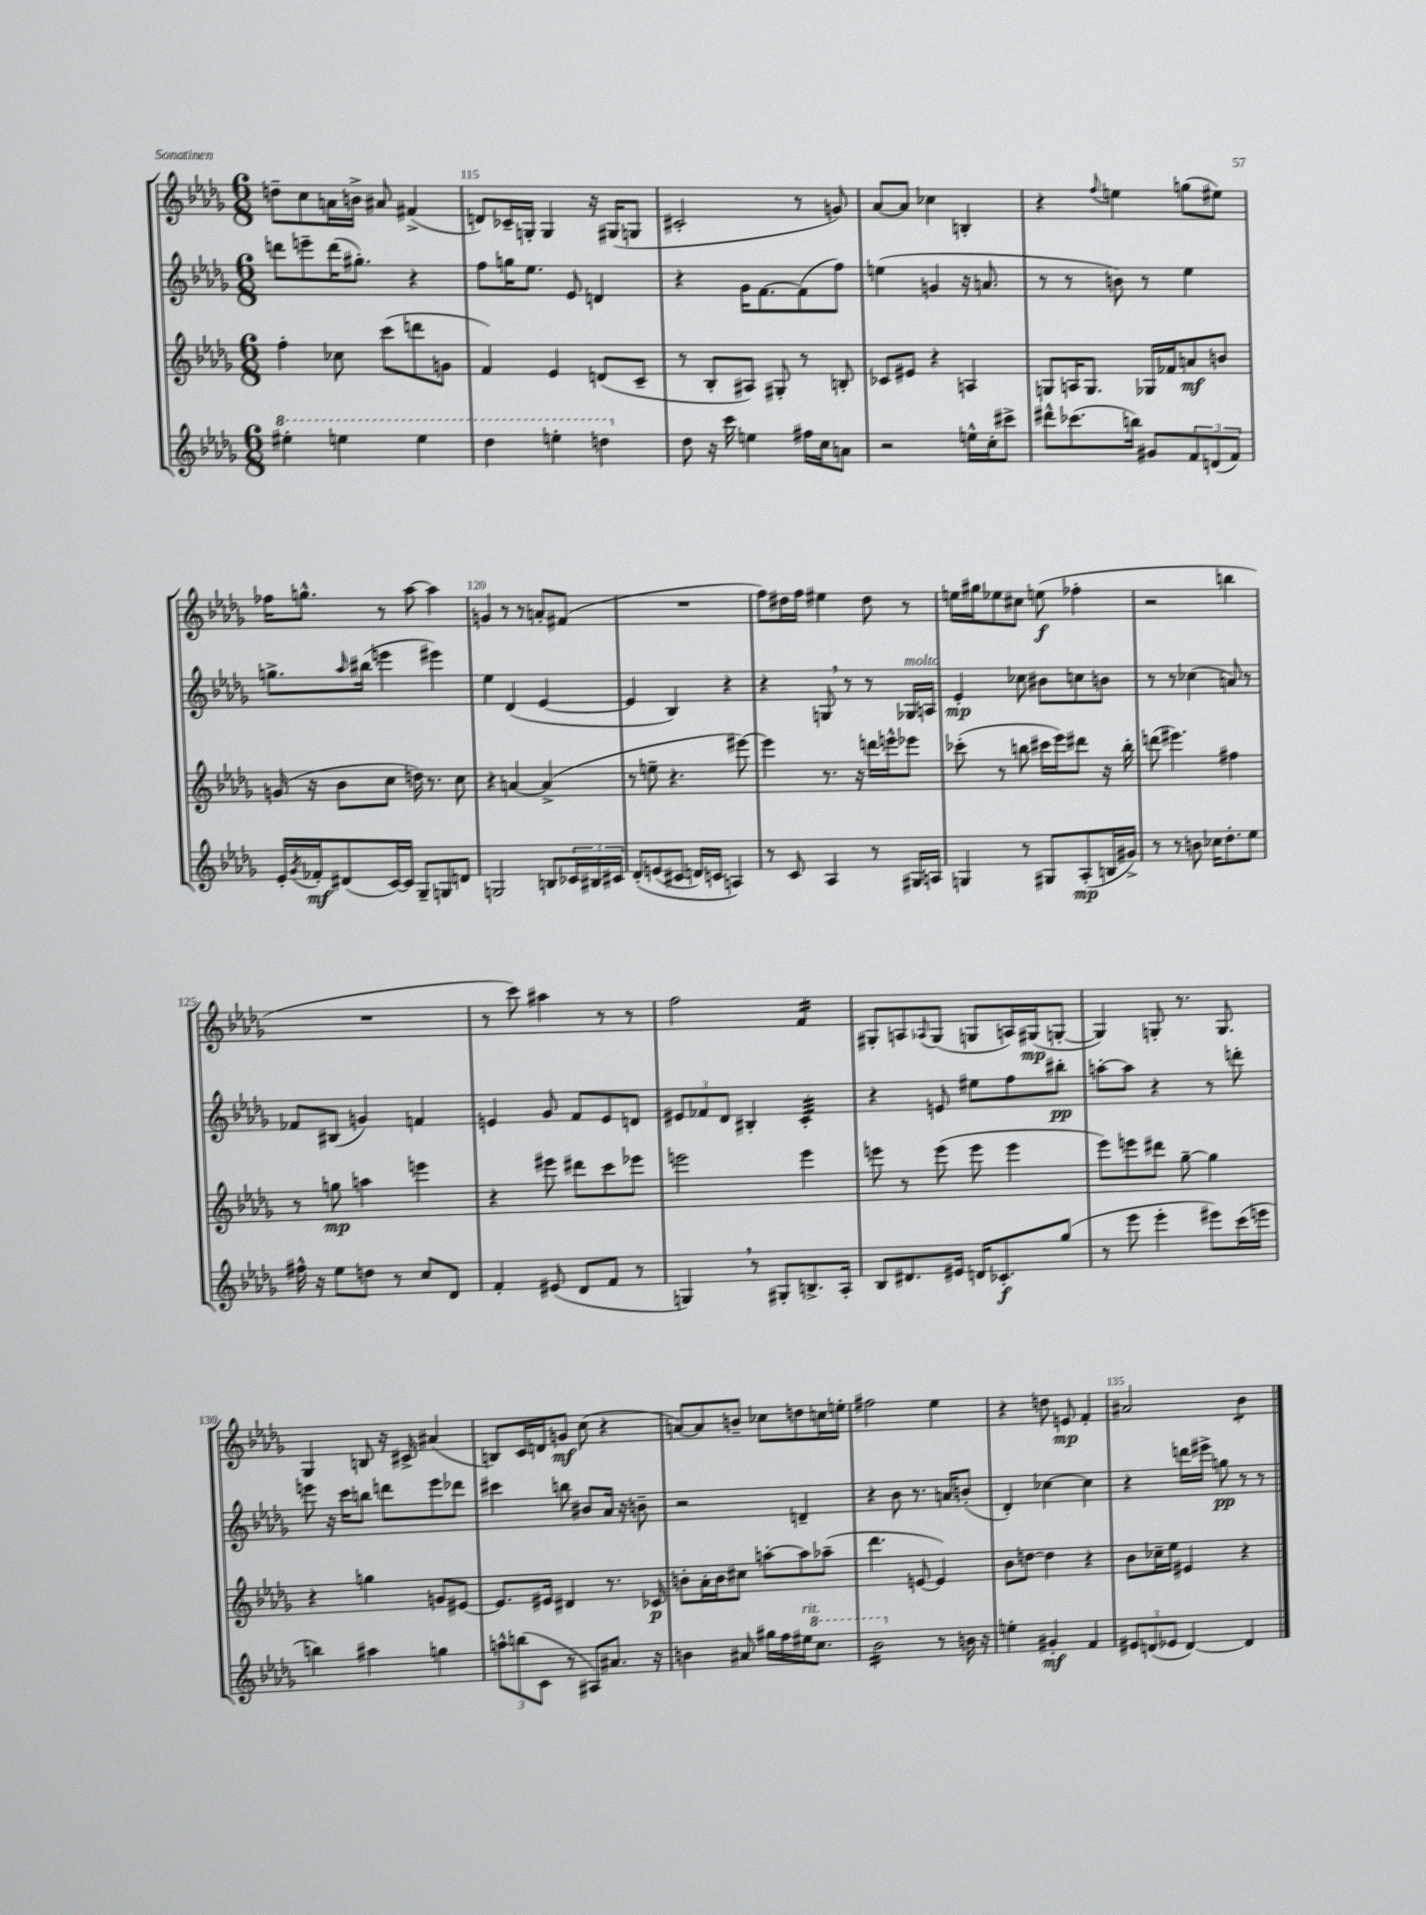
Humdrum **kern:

**kern	**kern	**kern	**kern
*staff4	*staff3	*staff2	*staff1
*clefG2	*clefG2	*clefG2	*clefG2
*k[b-e-a-d-g-]	*k[b-e-a-d-g-]	*k[b-e-a-d-g-]	*k[b-e-a-d-g-]
*M6/8	*M6/8	*M6/8	*M6/8
4eee#'\	4ff'\	8ddd\L	8dd~\L
.	.	8eee~\	8cc\
4eee\	8cc-\	(16ddd\K	16a\L
.	.	8.gg#'\J)	16b^\JJ
.	(8ccc\L	.	8a#/
4eee\	8ddd\	4r	(4f#^/
.	8g\J	.	.
=	=	=	=
4ddd-\	4f/)	8ff\L	8d/L)
.	.	16gg\K	16c-~/L
.	.	8.ee-\J	16G'/JJ
4eee'\	4e-/	.	4G/
.	.	8e-/	.
4ddd\	(8d/L	4d/	16r
.	.	.	(16G#/LK
.	8c~/J	.	8G/J
=	=	=	=
8dd-\	8r	4r	2c#'/
16r	8B-'/L	.	.
16ccc\	.	.	.
4ee\	8A#/J)	16g-\LK	.
.	.	[8.f\	.
.	8G#'/	.	.
16ff#\LL	8r	(8f\]	8r
16cc\J	.	.	.
8a\J	8B'/	8ff\J)	8g/)
=	=	=	=
2r	8c-/L	(4ee\	[8a-/L
.	8e#/J	.	8a-/]J
.	4r	4g/	4cc-\
16ee^^\LL	4A/	16r	4B'/
16cc'\J	.	8.a/	.
8ccc#^\J	.	.	.
=	=	=	=
8ddd#^^\L	8G/L	8r	4r
(8.ccc-\	16A/K	8r	.
.	8.G/J	.	.
.	.	.	8qqff/
.	.	8b\)	4ee\
16bb\Jk)	.	.	.
8g#/L	16G-/LL	8r	.
.	16f-/J	.	.
12f/	8a/	4ee-\	(8gg\L
(12d/	.	.	.
.	8b/J	.	8ee#\J)
12f/J)	.	.	.
=	=	=	=
16e-'/LL	(16g/	8.gg^\L	16ff-\LK
8qg-/	.	.	.
16f-'/J	16r	.	8.gg^^\J
(8d#/	8b-\L	.	.
.	.	16qqaa-/	.
.	.	(16bb#\Jk	.
[16c/L)	8cc\J	4eee\	8r
16c/]JJ	.	.	.
8G-~/L	16dd\)	.	[8aa-\
.	8.r	.	.
8G/	.	4eee#\)	4aa-\]
8d/J	8cc\	.	.
=	=	=	=
2G/	4r	4ee-\	4g/
.	[4a/	(4d-/	8r
.	.	.	8r
8B/L	(4a^/]	[4e-/	8a'/L
24c-/L	.	.	(8f#/J
24B#/	.	.	.
24c#/JJ	.	.	.
=	=	=	=
&(8d-'/L	8r	4e-/]	2.r
(8e/	8ee~\	.	.
8c#/J	4.r	4B-/)	.
16d/LL)	.	.	.
16c/JJ	.	.	.
4A/&)	.	4r	.
.	[8eee#\)	.	.
=	=	=	=
8r	4eee#\]	4r	8ff\L)
8c/	.	.	16dd#\L
.	.	.	16ff\JJ
4A-/	8.r	8G/	4ee#\
.	.	8r	.
.	16r	.	.
8r	16ddd\LL	8r	8dd#\
.	16eee^^\J	.	.
16G#/LL	8eee-\J	16G-/LL	8r
16A/JJ	.	16A/JJ	.
=	=	=	=
4G/	(8ccc-'\	4e-'/	16ee\LL
.	.	.	16gg#\J
.	8r	.	8ee-\
8r	8bb\	8cc-\	8cc#\J
8G#/L	16ccc#\LL	8b#\L	(8ee\
.	16eee-\J)	.	.
(8A-'/	8ddd#\J	8cc\	4ff-'\
16B/L	16r	8b\J	.
16g#^/JJ)	16bb'\	.	.
=	=	=	=
8r	(8ddd\	8r	2r
8r	4.eee#\)	8r	.
8b\	.	(4cc-\	.
16cc-\LK	.	.	.
8.dd-'\	.	.	.
.	4ff#\	8a/)	4bb\
8ee-\J	.	8r	.
=	=	=	=
16ff#^^\	8r	8f-/L	2.r
16r	.	.	.
8ee-\L	8gg\	(8B#/J	.
8dd\J	4aa\	4g/)	.
8r	.	.	.
8cc/L	4eee\	4f/	.
8d-/J	.	.	.
=	=	=	=
4f'/	4r	4e/	8r
.	.	.	8ccc\)
(8e#/	8eee#\	8g-/	4aa#\
8d-/L	8ddd#\L	8f/L	.
8f/J	8ccc\	8e/	8r
8r	8eee-\J	8d/J	8r
=	=	=	=
4G/)	2eee\	12e#/L	2ff\
.	.	12f-/	.
.	.	12d-/J	.
8r	.	4B#'/	.
8G#'/L	.	.	.
8.B^/	4eee\	4c'/	4f/
16A-'/Jk	.	.	.
=	=	=	=
8B-/L	8eee\	4r	8G#'/L
8.d#/	8r	.	8A/
.	.	.	8qqA-/
.	(8eee\	8e/	(8G#/J
16e#/Jk	.	.	.
16d/LK	8eee\	8ee#\L	8G/L
8.c-'/	.	.	.
.	4eee\	8ff\	16A/L)
.	.	.	(16G#/J
(8gg-/J	.	8bb#'\J	[8G'/J
=	=	=	=
8r	8eee-\L)	[8aa'\L	4G/])
8eee-\	8eee\	8aa\]J	.
4eee-'\	8ddd#\J	4r	8G'/
.	[8gg-~\	.	8.r
8eee#\L)	4gg-\]	8r	.
.	.	.	8.G/
(16ccc\L	.	8ddd'\	.
16eee\JJ	.	.	.
=	=	=	=
4bb\)	4r	8eee\	4G-/
.	.	16r	.
.	.	16ccc\LK	.
4aa#\	4gg\	8bb\J	8B/
.	.	8ddd\L	16r
.	.	.	16c#^/
4gg\	8g/L	8eee\	(4a#/
.	[8e#/J	8ddd-\J	.
=	=	=	=
12aa^^\L	8.e#/]L	4ccc#\	8B/L)
(12bb\	.	.	.
.	.	.	16c/L
12c\J	.	.	.
.	16e#/Jk	.	16d/J
8r	4d#/	8bb\	8g/J
8A#/L)	.	8b#/L	(8cc\
8.a#/J	8.r	16a-/Jk	4r
.	.	16r	.
.	.	8b~\	.
16r	16c-/	.	.
=	=	=	=
4b\	8b'\L	2r	[8a/L)
.	16a-'\L	.	8a/]
.	16b\J	.	.
8a#/	8cc#\J	.	8b~/J
16gg#\LL	[8aa'\L	.	8cc-\L
16ff\	.	.	.
16ee#\J	8aa\]	4d~/	8dd\
8.ccc\J	.	.	.
.	(8aa-~\J	.	16cc\L
.	.	.	16ee'\JJ
=	=	=	=
2bb-\	4.ddd-\	4r	2ff#\
.	.	8b-\	.
.	[8e/	8.r	.
8r	4e/])	.	4ee-\
.	.	16a/LK	.
16b\	.	(8b'/J	.
16r	.	.	.
=	=	=	=
4ee'\	8b-\L	4d-'/)	4r
.	[8dd\J	.	.
4g#'/	4dd\]	[4cc-\	8dd\
.	.	.	8e/
4f/	4r	4cc-\]	4f'/
=	=	=	=
12e#/L	8b-\L	4r	2a#/
(12d/	.	.	.
.	16cc-~\L	.	.
12e-/J	.	.	.
.	16ee-\JJ	.	.
[4d/)	4e#/	16ddd\LL	.
.	.	16eee#^\JJ	.
.	.	8gg\	.
4d/]	4r	8r	4b-\
.	.	8r	.
==	==	==	==
*-	*-	*-	*-
